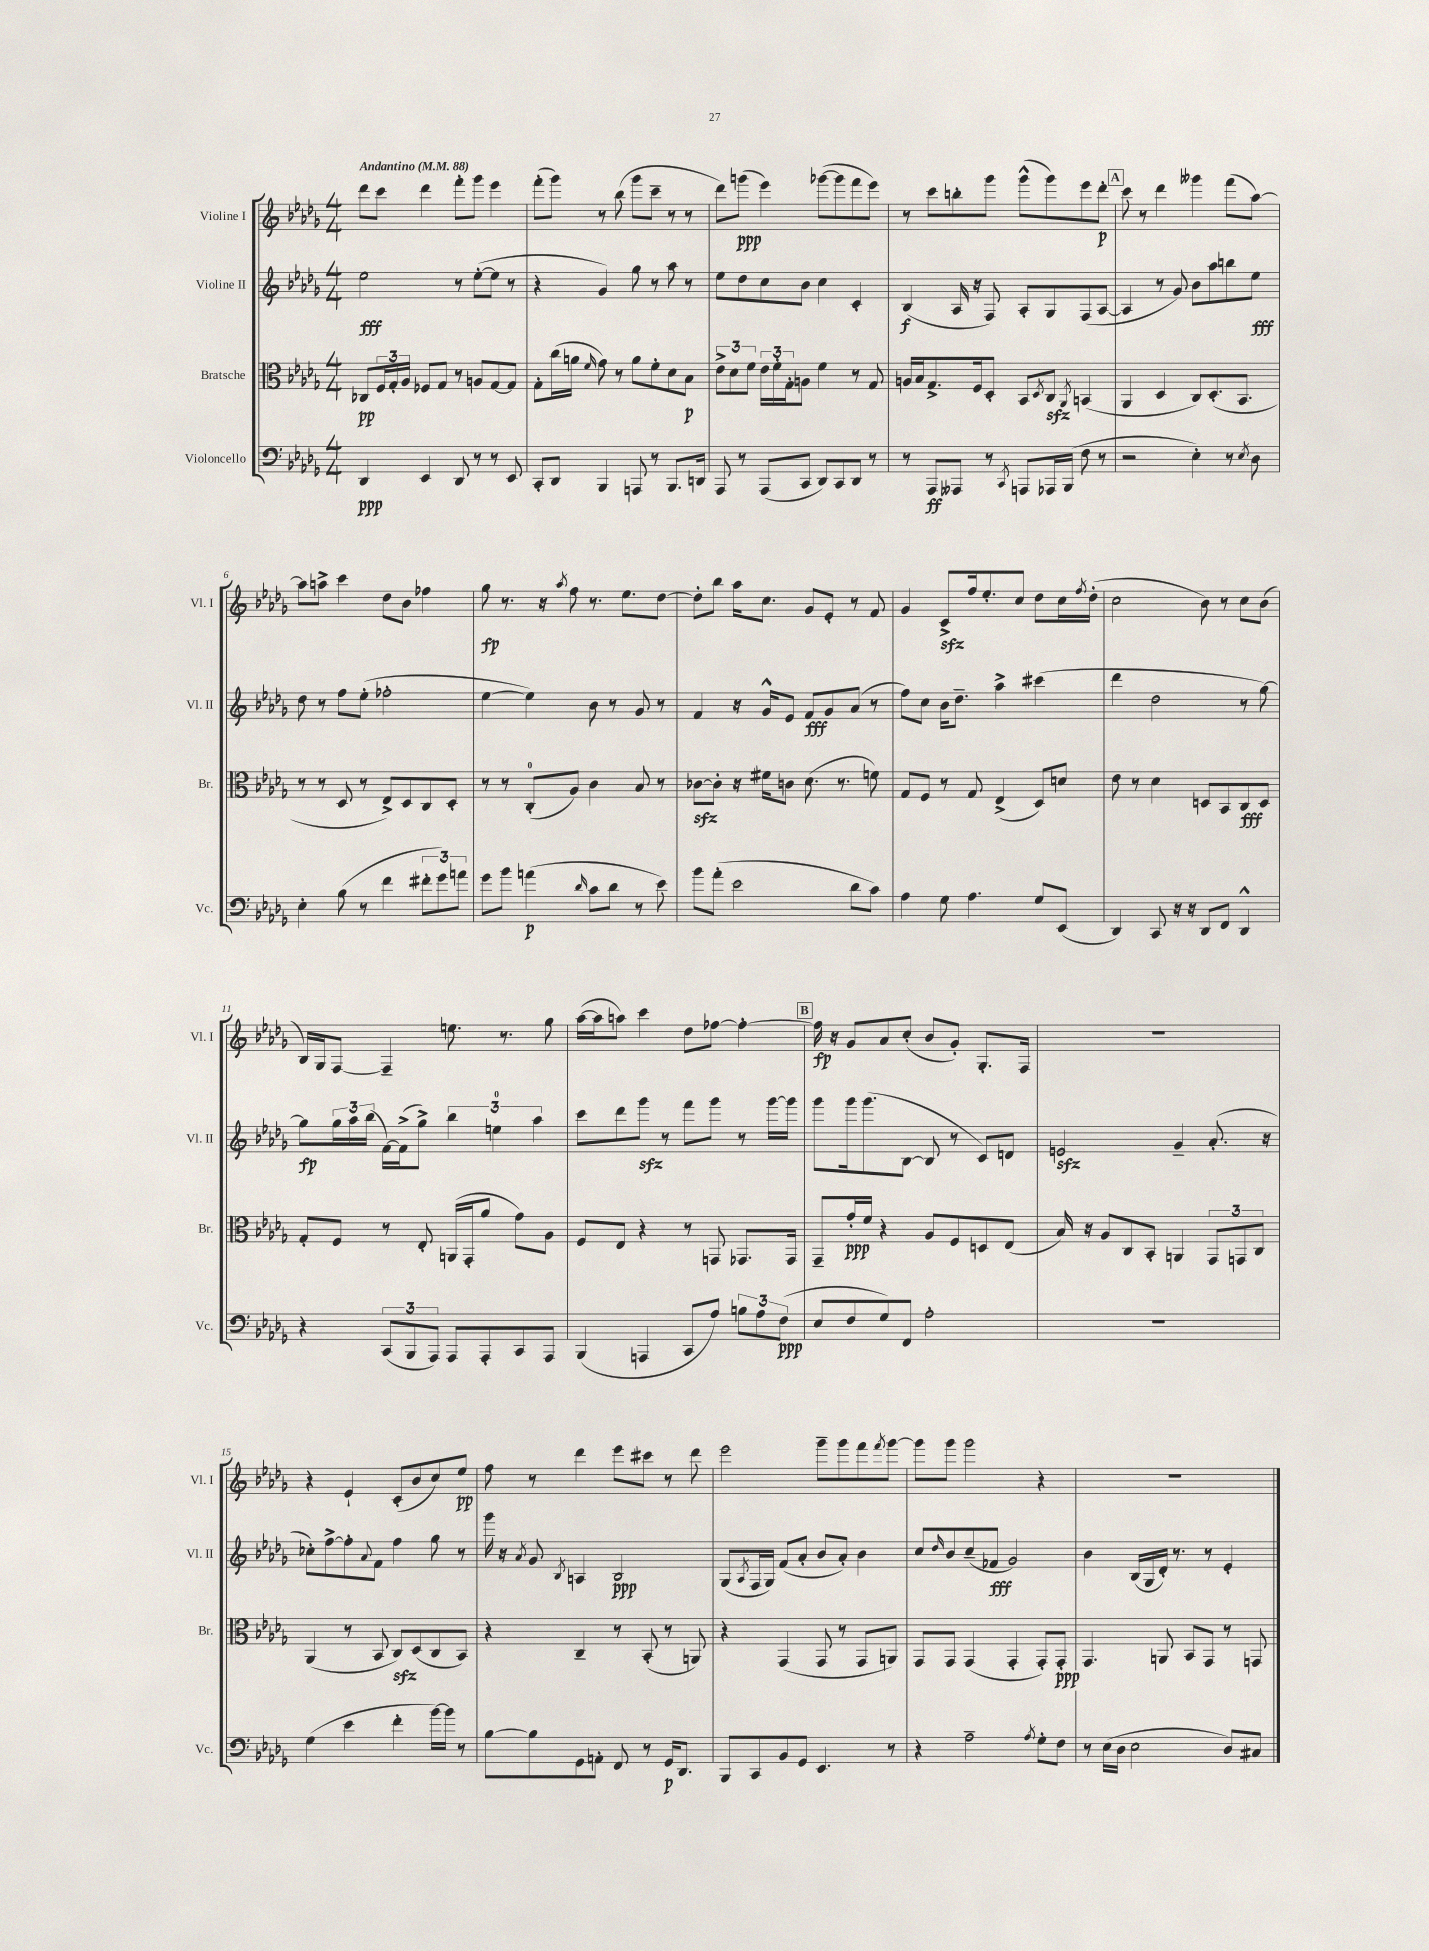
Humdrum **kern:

**kern	**kern	**kern	**kern
*staff4	*staff3	*staff2	*staff1
*clefF4	*clefC3	*clefG2	*clefG2
*k[b-e-a-d-g-]	*k[b-e-a-d-g-]	*k[b-e-a-d-g-]	*k[b-e-a-d-g-]
*M4/4	*M4/4	*M4/4	*M4/4
*MM88	*MM88	*MM88	*MM88
4DD-	8C-	2ee-	8ddd-
.	24F	.	8ccc
.	24G-'	.	.
.	24A-	.	.
4EE-	8F-	.	4ddd-
.	8G-	.	.
8DD-	8r	8r	8fff'
8r	8A	([8ee-'	8ggg-
8r	[8G-	8ee-]	4eee-
8EE-	8G-]	8r	.
=	=	=	=
8CC'	8G-'	4r	(8fff'
8DD-	(16cc	.	8ggg-)
.	16a	.	.
.	16qqf	.	.
4BBB-	8g-)	4g-)	8r
.	8r	.	(8bb-
8AAA	8a	8gg-	8ggg-
8r	8f'	8r	8ccc~
8.BBB-	8d-	8aa-	8r
.	8B-	8r	8r
16DD	.	.	.
=	=	=	=
8AAA-	12e-^	8ee-	8ddd-)
.	12d-	.	.
8r	.	8dd-	(8ggg
.	12f	.	.
(8AAA-	24e-	8cc	4eee-)
.	24f'	.	.
.	24G-'	.	.
8CC	8A	8b-	.
8DD-)	4f	4cc	([8ggg-
8CC	.	.	8ggg-]
8DD-	8r	4c'	8fff
8r	8G-	.	8eee-)
=	=	=	=
8r	16A	(4B-	8r
.	16B-	.	.
8AAA-	8.G-^	.	8ccc
8AAA--	.	16A-	8bb'
.	16F	16r	.
8r	8D-'	8F)	8ggg-
8qCC	.	.	.
8AAA	8BB-	8A-'	(8ggg-^^
.	8qD-	.	.
16AAA-	8C	8G-	8ggg-)
(16BBB-	.	.	.
.	8qAA-	.	.
8F	(4BB	(8F	8eee-
8r	.	[8A-	8ddd-'
=	=	=	=
2r	4AA-	4A-]	8ccc
.	.	.	8r
.	4D-	8r	4ddd-
.	.	8g-)	.
4E-')	8C)	8b-	4ggg--
.	(8.D-'	8aa-	.
8r	.	8bb	(8fff
.	8.BB-	.	.
8qE-	.	.	.
8D-	.	8ee-	[8aa-)
=	=	=	=
4E-'	8r	8dd-	8aa-]
.	8r	8r	8aa^
(8B-	8D-	8ff	4ccc
8r	8r	(8ee-'	.
4f	8E-^)	2ff-'	8dd-
.	8D-	.	8b-
12f#'	8C	.	4ff-
12g-)	.	.	.
.	8D-'	.	.
12a	.	.	.
=	=	=	=
8g-	8r	[4ee-	8gg-
8b-	8r	.	8.r
(4a	(8C'	4ee-])	.
.	.	.	16r
.	.	.	8qaa-
.	8A-)	.	8ff
16qqd-	.	.	.
8c	4c	8b-	8.r
8d-	.	8r	.
.	.	.	8.ee-
8r	8B-	8g-	.
8e-)	8r	8r	[8dd-
=	=	=	=
8b-	[8c-	4f	8dd-']
(8a-'	8c-']	.	8bb-
2e-	16r	16r	16aa-
.	16f#	16g-^^	8.cc
.	8c	8e-	.
.	(8.d-	8f	8g-
.	.	8g-	8e-'
.	8.r	.	.
8d-	.	(8a-	8r
8c)	8f)	8r	8f
=	=	=	=
4A-	8G-	8ff)	4g-
.	8F	8cc	.
8G-	8r	16b-	8c^
.	.	8.dd-~	.
4.A-	8G-	.	16ff
.	.	.	8.ee-'
.	(4E-^	4aa-^	.
.	.	.	8cc
8G-	8D-)	(4ccc#	8dd-
(8EE-	8d	.	16cc
.	.	.	8qff
.	.	.	(16dd-'
=	=	=	=
4DD-)	8e-	4ddd-	2cc
.	8r	.	.
8CC	4d-	2dd-	.
16r	.	.	.
16r	.	.	.
8DD-	8D	.	8b-)
8FF	8BB-	.	8r
4DD-^^	8C	8r	8cc
.	8D	[8gg-)	(8b-
=	=	=	=
4r	8G-'	8gg-]	16B-)
.	.	.	16G-
.	8F	24gg-	[8F
.	.	24aa-	.
.	.	(24bb-	.
(12CC	8r	[16f)	4F~]
.	.	(16f^]	.
12BBB-	.	.	.
.	8E-'	8gg-^)	.
12AAA-)	.	.	.
8AAA-	(16AA	6bb-	8.ee
.	16GG-'	.	.
8AAA-'	8a-	.	.
.	.	6ee	.
.	.	.	8.r
8CC	8g-)	.	.
.	.	6aa-	.
8AAA-	8A-	.	8gg-
=	=	=	=
(4BBB-	8F	8ccc	([16aa-
.	.	.	16aa-]
.	8E-	8ddd-	8aa)
4AAA	4r	8ggg-	4ccc
.	.	8r	.
8CC	8r	8fff	8dd-
8A-)	8GG	8ggg-	[8ff-
12B	8.GG-	8r	4ff-'_
12A-	.	.	.
.	.	[16ggg-	.
(12F	.	.	.
.	16GG-	16ggg-]	.
=	=	=	=
8E-	8GG-~	8ggg-	16ff-]
.	.	.	16r
8F	16g-'	16ggg-	8g-
.	16f	(8.ggg-	.
8G-)	4r	.	8a-
8FF	.	[8B-	(8cc'
2A-'	8A-	8B-]	8b-
.	8F	8r	8g-')
.	8D	8c)	8.G-'
.	(8E-	8d	.
.	.	.	16F
=	=	=	=
1r	16B-)	2e	1r
.	16r	.	.
.	8A-	.	.
.	8C	.	.
.	8BB-'	.	.
.	4AA	4g-~	.
.	12GG-	(8.a-'	.
.	12GG	.	.
.	12C	.	.
.	.	16r	.
=	=	=	=
(4G-	(4AA-	8cc-')	4r
.	.	[8ff^	.
4e-	8r	8ff']	4e-`
.	.	8qqa-	.
.	8BB-	8f	.
4f'	8C)	4ff	(8c'
.	(8D-	.	8b-
[16b-)	8C	8gg-	8cc)
16b-]	.	.	.
8r	8BB-)	8r	8ee-
=	=	=	=
[8B-	4r	16ggg-	8ff
.	.	16r	.
.	.	8qa-	.
8B-]	.	8g-	8r
.	.	8qB-	.
8GG-	4C~	4A	4ddd-
8AA'	.	.	.
8FF	8r	2B-	8eee-
8r	(8BB-'	.	8ccc#
16GG-	8r	.	8r
8.DD-	.	.	.
.	8AA)	.	8ddd-
=	=	=	=
8BBB-	4r	(8G-	2eee-
.	.	8qA-	.
8CC	.	16F	.
.	.	16G-)	.
8BB-	(4GG-	(8f	.
8GG-	.	8a-'	.
4.EE-	8GG-	8b-	8ggg-~
.	8r	8a-')	8ggg-
.	8GG-	4b-	8fff
.	.	.	8qfff
8r	8AA)	.	[8ggg-
=	=	=	=
4r	8GG-	8cc	8ggg-]
.	.	16qqdd-	.
.	8GG-	8b-	8ggg-
2A-~	(4GG-	(8cc~	2ggg-
.	.	8f-	.
.	4GG-'	2g-)	.
8qA-	.	.	.
8G-'	8GG-')	.	4r
8F	8GG-'	.	.
=	=	=	=
8r	4.GG-	4b-	1r
(16E-	.	.	.
16D-	.	.	.
2E-	.	(16B-	.
.	.	16G-	.
.	8AA	16d-')	.
.	.	8.r	.
.	8BB-	.	.
.	8GG-	8r	.
8D-)	8r	4e-'	.
8C#	8GG	.	.
==	==	==	==
*-	*-	*-	*-
